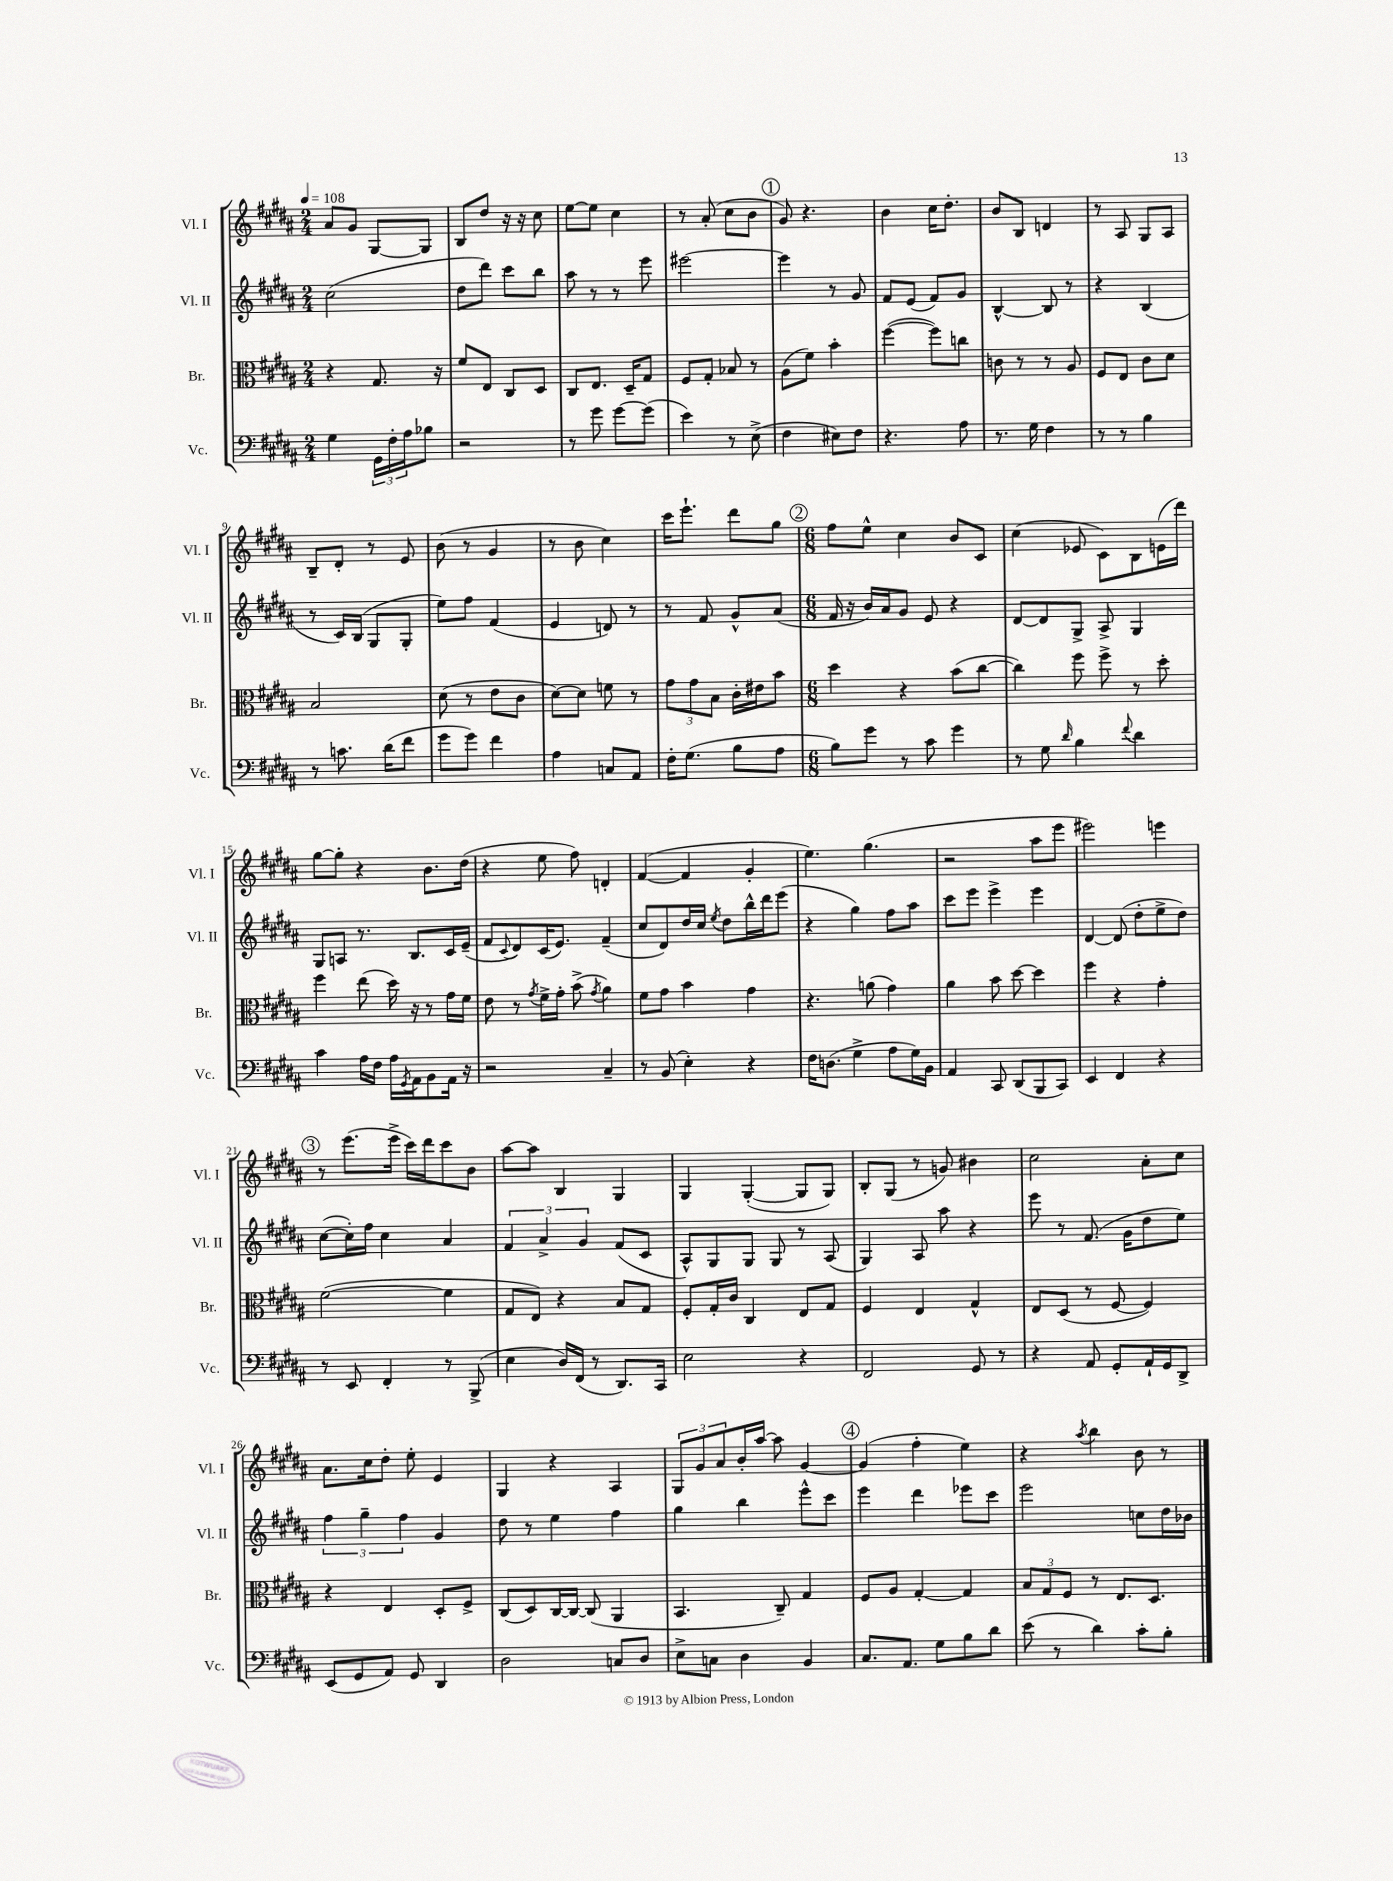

**kern	**kern	**kern	**kern
*staff4	*staff3	*staff2	*staff1
*clefF4	*clefC3	*clefG2	*clefG2
*k[f#c#g#d#a#]	*k[f#c#g#d#a#]	*k[f#c#g#d#a#]	*k[f#c#g#d#a#]
*M2/4	*M2/4	*M2/4	*M2/4
*MM108	*MM108	*MM108	*MM108
4G#\	4r	(2cc#\	8a#/L
.	.	.	8g#/J
24GG#\LL	8.G#/	.	[8G#/L
24F#'\	.	.	.
24A#\J	.	.	.
8B-\J	.	.	8G#/]J
.	16r	.	.
=	=	=	=
2r	8f#/L	8dd#\L	8B/L
.	8E/J	8ddd#\J)	8dd#/J
.	8C#/L	8ccc#\L	16r
.	.	.	16r
.	8D#/J	8bb\J	8cc#\
=	=	=	=
8r	8C#/L	8aa#\	[8ee\L
8g#\	8.E/J	8r	8ee\]J
[8g#\L	.	8r	4cc#\
.	16D#~/LK	.	.
(8g#\]J	8G#/J	8eee\	.
=	=	=	=
4e\)	8F#/L	[2eee#\	8r
.	8G#'/J	.	(8a#'/
8r	8B-/	.	8cc#\L
(8E^\	8r	.	8b\J
=	=	=	=
4F#\	(8A#\L	4eee#\]	8g#/)
.	8f#\J)	.	4.r
8E#\L)	4b'\	8r	.
8F#\J	.	8g#/	.
=	=	=	=
4.r	([4ff#\	8f#/L	4b\
.	.	(8e/J	.
.	8ff#\]L)	8f#/L)	16cc#\LK
.	.	.	8.dd#'\J
8A#\	8cc\J	8g#/J	.
=	=	=	=
8.r	8c\	[4B^^/	8b/L
.	8r	.	8B/J
16G#\	.	.	.
4F#\	8r	8B/]	4d/
.	8A#/	8r	.
=	=	=	=
8r	8F#/L	4r	8r
8r	8E/J	.	8A#/
4B\	8c#\L	(4B/	8G#/L
.	8d#\J	.	8A#/J
=	=	=	=
8r	2B/	8r	8B~/L
8.c\	.	16c#/LL)	8d#'/J
.	.	(16B/JJ	.
.	.	8G#/L	8r
(16d#\LK	.	.	.
8f#\J	.	8G#'/J	8e/
=	=	=	=
8g#\L	(8d#\	8ee\L)	(8b\
8g#\J)	8r	8ff#\J	8r
4f#\	8e\L	(4f#/	4g#/
.	8c#\J	.	.
=	=	=	=
4A#\	[8d#\L)	4e/	8r
.	8d#\]J	.	8b\
8C/L	8f\	8d/)	4cc#\)
8AA#/J	8r	8r	.
=	=	=	=
16F#'\LK	12g#\L	8r	16ccc#\LK
(8.G#\J	.	.	8.eee`\J
.	12g#\	.	.
.	.	8f#/	.
.	12B\J	.	.
8B\L	16c#'\LL	8g#^^/L	8ddd#\L
.	16e#\J	.	.
8A#\J	8b\J	(8a#/J	8gg#\J
=	=	=	=
*M6/8	*M6/8	*M6/8	*M6/8
8B\L)	4dd#\	16f#/	8ff#\L
.	.	16r	.
8g#\J	.	16b/LL)	8ee^^\J
.	.	16a#/J	.
8r	4r	8g#/J	4cc#\
8c#\	.	8e/	.
4g#\	(8b\L	4r	8b/L
.	[8cc#\J	.	8c#/J
=	=	=	=
8r	4cc#\])	[8d#/L	(4cc#\
8G#\	.	8d#/]	.
16qqd#/	.	.	.
4B\	8ff#\	8G#^/J	8e-/
.	8ff#^\	8A#^/	8c#\L)
8qqf#/	.	.	.
4d#\	8r	4G#/	8B\
.	8dd#'\	.	(16e\L
.	.	.	16ddd#\JJ)
=	=	=	=
4c#\	4ff#\	8G#/L	[8gg#\L
.	.	8A/J	8gg#'\]J
16A#\LL	(8ee\	8.r	4r
16F#\JJ	.	.	.
16A#\LL	16dd#\)	.	.
8qGG#/	.	.	.
16AA#\J	16r	8.B/L	.
8BB\	8r	.	8.b\L
16AA#\Jk	16g#\LL	16c#/L	.
16r	16f#\JJ	(16e~/JJ	(16dd#\Jk
=	=	=	=
2r	8e\	8f#/L	4r
.	.	8qqc#/	.
.	8r	8d#/)	.
.	8qg#/	.	.
.	16f#^\LL	(16c#/K	8ee\
.	16g#'\JJ	8.e/J)	.
.	(8b^\	.	8ff#\)
.	8qg#/	.	.
4C#~/	4a#\)	(4f#~/	4d'/
=	=	=	=
8r	8f#\L	8cc#/L	([4f#/
(8BB/	8g#\J	8d#/)	.
4E'\)	4b\	16dd#/L	4f#/]
.	.	16cc#/JJ	.
.	.	8qee/	.
.	.	8dd#\L	.
4r	4g#\	16bb^^\L	4g#'/
.	.	16ddd#\J	.
.	.	(8eee\J	.
=	=	=	=
16F#\LK	4.r	4r	4.ee\)
(8.D\J	.	.	.
4G#^\	.	4gg#\)	.
.	(8a\	.	(4.gg#\
8A#\L	4g#\)	8ff#\L	.
16G#\L)	.	8aa#\J	.
16BB\JJ	.	.	.
=	=	=	=
4AA#/	4a#\	8ccc#\L	2r
.	.	8eee\J	.
8CC#/	8b\	4eee^\	.
(8DD#/L	[8dd#\	.	.
8BBB/	4dd#\]	4eee\	8aa#\L
8CC#/J)	.	.	8eee\J
=	=	=	=
4EE/	4ff#\	[4d#/	2eee#\)
4FF#/	4r	(8d#/]	.
.	.	8dd#'\L	.
4r	4g#'\	8ee^\	4eee\
.	.	8dd#\J)	.
=	=	=	=
8r	([2f#\	([8cc#\L	8r
8EE/	.	16cc#'\]L)	(8.eee\L
.	.	16ff#\JJ	.
4FF#'/	.	4cc#\	.
.	.	.	16eee^\Jk
.	.	.	16ccc#\LL)
.	.	.	16ddd#\J
8r	4f#\]	4a#/	8ccc#\
(8BBB^/	.	.	8b\J
=	=	=	=
4E\	8G#/L	6f#/	[8aa#\L
.	8E/J)	.	8aa#\]J
.	.	6a#^/	.
16D#/LL)	4r	.	4B/
(16FF#/JJ	.	.	.
.	.	6g#/	.
8r	.	.	.
8.DD#/L)	8B/L	(8f#/L	4G#/
.	8G#/J	8c#/J	.
16CC#/Jk	.	.	.
=	=	=	=
2E\	8F#'/L	8A#^^/L)	4G#/
.	16G#'/L	8G#/	.
.	16c#/JJ	.	.
.	4C#/	8G#/J	([4G#'/
.	.	8G#/	.
4r	8E/L	8r	8G#/]L
.	8G#/J	(8A#/	8G#/J)
=	=	=	=
2FF#/	4F#/	4G#/)	8B'/L
.	.	.	(8G#/J
.	4E/	8A#/	8r
.	.	8aa#\	8g/)
8GG#/	4G#^^/	4r	4b#\
8r	.	.	.
=	=	=	=
4r	8E/L	8eee\	2cc#\
.	(8D#/J	8r	.
8AA#/	8r	(8.f#/	.
8GG#'/L	[8F#/	.	.
.	.	16g#\LK	.
16AA#`/L	4F#/])	8dd#\	8a#'\L
16GG#/J	.	.	.
8DD#^/J	.	8ee\J)	8cc#\J
=	=	=	=
(8EE/L	4r	6ff#\	8.a#\L
8GG#/	.	.	.
.	.	6gg#~\	.
.	.	.	16cc#\k
8AA#/J)	4E/	.	8dd#'\J
.	.	6ff#\	.
8GG#/	.	.	8ee'\
4DD#/	8D#'/L	4g#/	4e/
.	8F#^/J	.	.
=	=	=	=
2D#\	(8C#/L	8dd#\	4G#/
.	8D#/)	8r	.
.	[16C#/L	4ee\	4r
.	16C#/_JJ	.	.
.	(8C#/]	.	.
8C/L	4AA#/	4ff#\	4A#/
8D#/J	.	.	.
=	=	=	=
8E^\L	4.BB/	4gg#\	12G#/L
.	.	.	12g#/
8C\J	.	.	.
.	.	.	12a#/
4D#\	.	4bb\	16b'/L
.	.	.	[16aa#/JJ
.	8C#~/)	.	8aa#\]
4BB/	4G#/	8eee^^\L	[4g#/
.	.	8ccc#\J	.
=	=	=	=
8.C#/L	8F#/L	4eee\	(4g#/]
.	8A#/J	.	.
8.AA#/J	.	.	.
.	[4G#'/	4ddd#\	4ff#'\
8G#\L	.	.	.
8B\	4G#/]	8eee-\L	4ee\)
8d#\J	.	8ccc#\J	.
=	=	=	=
(8e\	12B/L	2eee\	4r
.	12G#/	.	.
8r	.	.	.
.	12F#/J	.	.
.	.	.	8qaa#/
4d#\)	8r	.	4bb\
.	8.E/L	.	.
8c#'\L	.	8cc\L	8b\
.	8.D#/J	.	.
8B'\J	.	16dd#\L	8r
.	.	16b-\JJ	.
==	==	==	==
*-	*-	*-	*-
